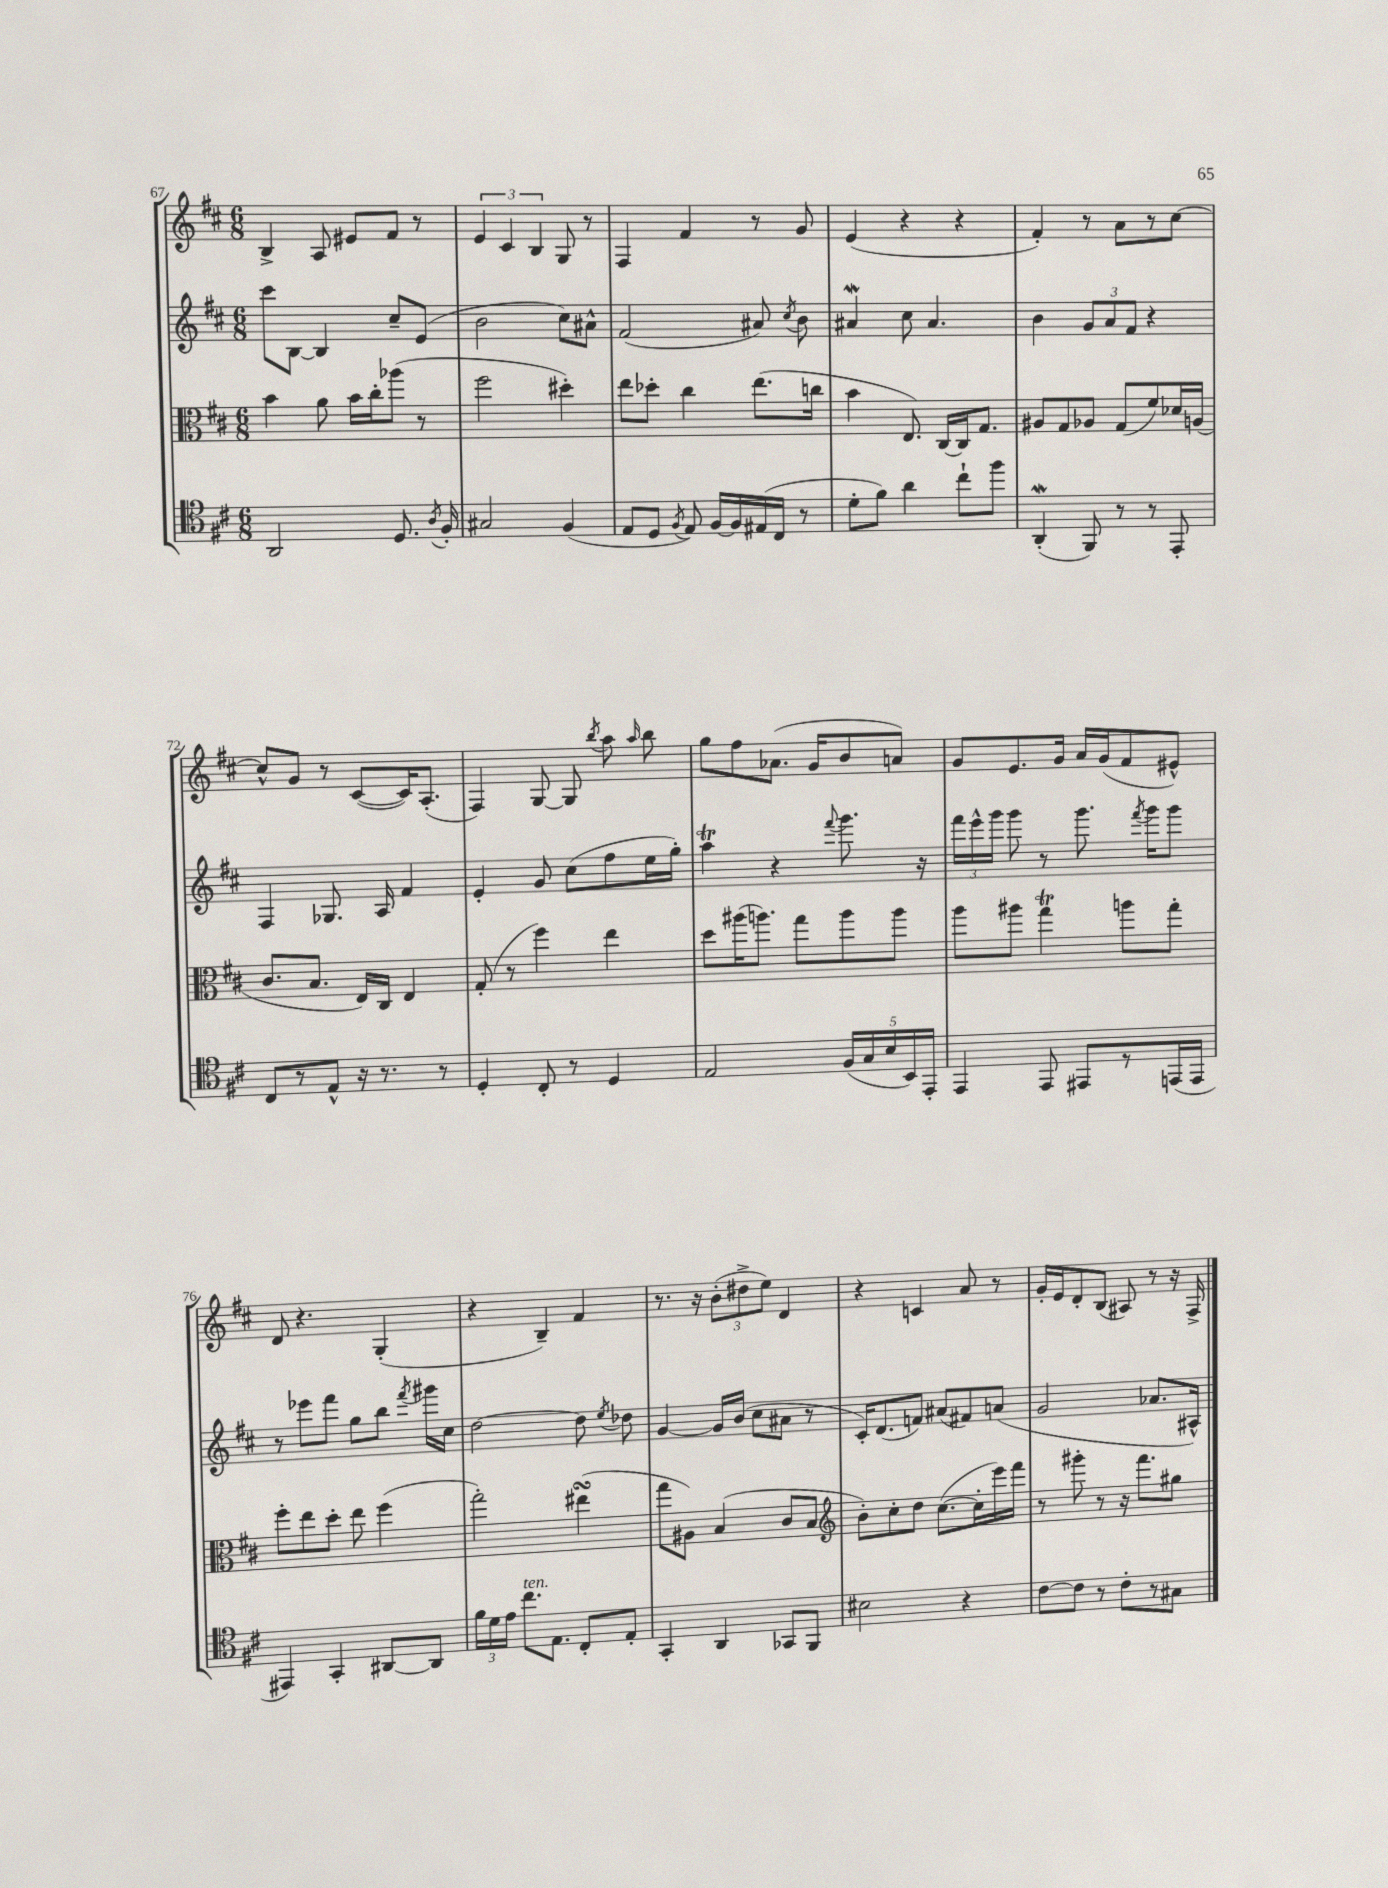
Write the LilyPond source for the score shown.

<<
\new StaffGroup <<
\new Staff = "s0" {
    \clef treble \key d \major \numericTimeSignature \time 6/8
    \autoBeamOff b4-> a8 eis'8[ fis'8] r8 |
    \tuplet 3/2 { e'4 cis'4 b4 } g8 r8 |
    fis4 fis'4 r8 g'8 |
    e'4( r4 r4 |
    fis'4-.) r8 a'8[ r8 cis''8]~ |
    cis''8[-^ g'8] r8 cis'8[~( cis'16) a8.]-.( |
    fis4) g8~ g8 \acciaccatura { b''8 } a''8 \grace { a''16 } b''8 |
    g''8[ fis''8 aes'8.]( g'16[ b'8 a'8]) |
    g'8[ e'8. g'16] a'16[ g'16( fis'8 eis'8]-^) |
    d'8 r4. g4-.( |
    r4 b4--) fis'4 |
    r8. r16 \tuplet 3/2 { b'8[-.( dis''8-> e''8]) } d'4 |
    r4 c'4 a'8 r8 |
    g'16[-. e'16 d'8-. b8]( ais8) r8 r16 fis16-> \bar "|." |
}
\new Staff = "s1" {
    \clef treble \key d \major \numericTimeSignature \time 6/8
    \autoBeamOff cis'''8[ b8]~ b4 cis''8[-- e'8]( |
    b'2 cis''8[) ais'8]-^ |
    fis'2( ais'8) \acciaccatura { cis''8 } b'8 |
    ais'4\mordent cis''8 ais'4. |
    b'4 \tuplet 3/2 { g'8[ a'8 fis'8] } r4 |
    fis4 ges8. a16 fis'4 |
    e'4-. g'8 cis''8[( fis''8 e''16 g''16]-.) |
    a''4\trill r4 \appoggiatura { fis'''8 } g'''8. r16 |
    \tuplet 3/2 { fis'''16[ e'''16-^ g'''16] } g'''8 r8 g'''8. \acciaccatura { fis'''8 } g'''16[ g'''8] |
    r8 ees'''8[ fis'''8] g''8[ b''8] \acciaccatura { fis'''8 } gis'''16[ cis''16] |
    d''2~ d''8 \acciaccatura { e''8 } des''8 |
    g'4~ g'16[ b'16]( cis''8[ ais'8] r8 |
    cis'16[-.) d'8.( f'8]) ais'8[( fis'8) a'8]( |
    g'2 aes'8.[ ais16]-^) \bar "|." |
}
\new Staff = "s2" {
    \clef alto \key d \major \numericTimeSignature \time 6/8
    \autoBeamOff b'4 a'8 b'16[ cis''16-. aes''8]( r8 |
    fis''2 dis''4-.) |
    e''8[ des''8]-. cis''4 e''8.[( c''16] |
    b'4 e8.) cis16[~ cis16 g8.] |
    ais8[ g8 aes8] g8[( fis'8) des'16 a16]( |
    cis'8.[ b8.] e16[) cis16] e4 |
    g8-.( r8 fis''4) e''4 |
    d''8[ ais''16( a''8.]) g''8[ a''8 a''8] |
    a''8[ ais''8] g''4\trill a''8[ g''8]-. |
    fis''8[-. e''8 d''8]-. e''8 fis''4( |
    g''2-.) eis''4\turn( |
    g''8[ ais8]) b4( cis'8[ b8] |
    \clef treble b'8[-.) cis''8-. d''8] cis''8.[~( cis''16-. e'''16) fis'''16] |
    r8 gis'''8-. r8 r16 fis'''8.[ gis''8] \bar "|." |
}
\new Staff = "s3" {
    \clef tenor \key d \major \numericTimeSignature \time 6/8
    \autoBeamOff a,2 d8. \acciaccatura { a8 } fis16-. |
    gis2 fis4( |
    e8[ d8] \acciaccatura { fis8 } e8) fis16[~ fis16 eis16( cis16] r8 |
    d'8[-. fis'8]) a'4 cis''8[-! fis''8] |
    a,4-.\mordent( fis,8) r8 r8 e,8-. |
    cis8[ r8 e8]-^ r16 r8. r8 |
    d4-. cis8-. r8 d4 |
    e2 \tuplet 5/4 { fis16[( g16 b16 b,16) e,16]-. } |
    e,4 e,8 eis,8[ r8 e,16( e,16] |
    eis,4) g,4-. ais,8[~ ais,8] |
    \tuplet 3/2 { fis'16[ d'16 e'16] } cis''8.[^\markup { \italic "ten." } e8.] cis8[-. e8]-. |
    g,4-. a,4 ges,8[ fis,8] |
    bis2 r4 |
    cis'8[~ cis'8] r8 cis'8[-. r8 gis8] \bar "|." |
}
>>
>>
\layout { \context { \Score currentBarNumber = #67 } }
